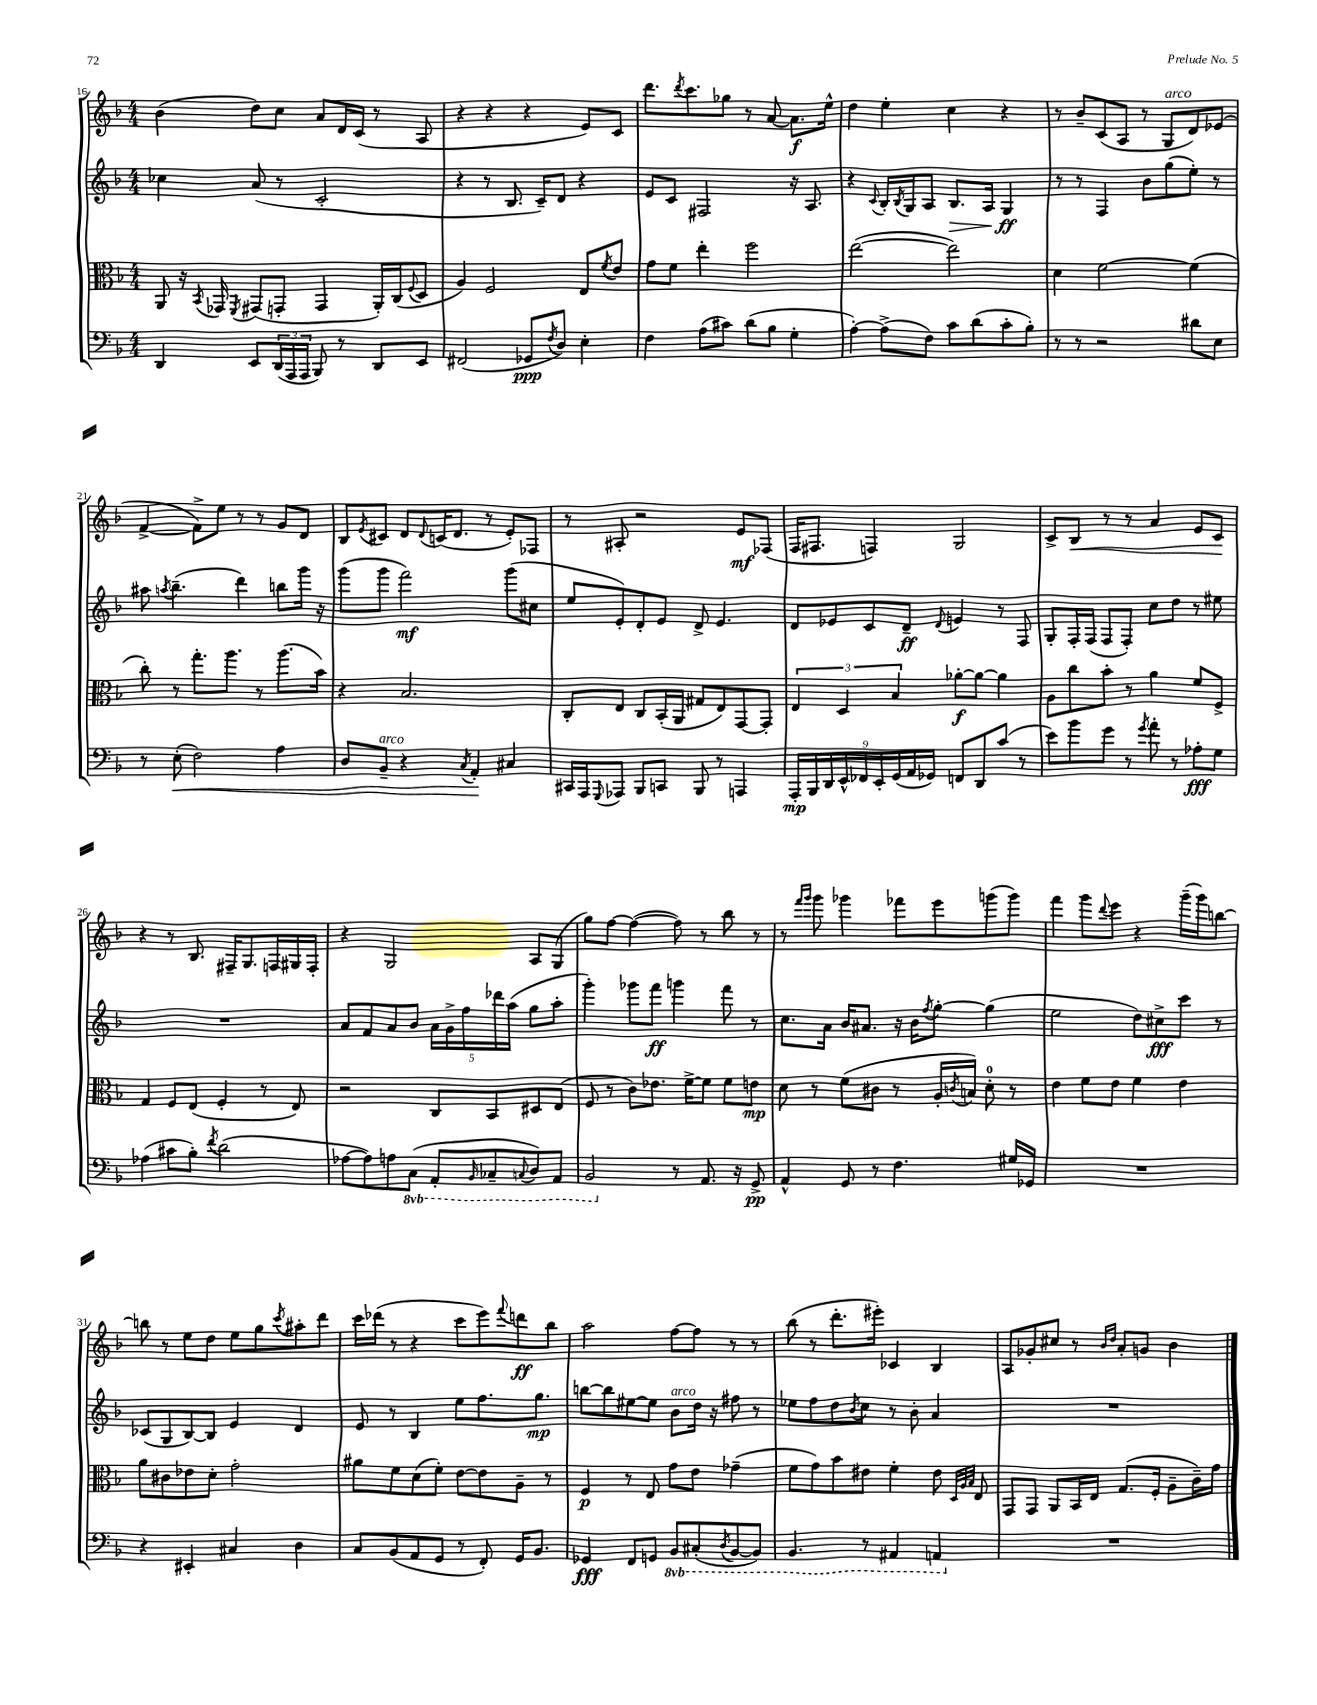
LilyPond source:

<<
\new StaffGroup <<
\new Staff = "s0" {
    \clef treble \key f \major \numericTimeSignature \time 4/4
    bes'4( d''8) c''8 a'8 d'16 c'16( r8 a8 |
    r4 r4 r4 e'8) c'8 |
    d'''8. \acciaccatura { d'''8 } c'''8. ges''8 r8 a'8~ a'8.\f e''16-^ |
    d''4 e''4-. c''4 r4 |
    r8 bes'8-- c'8( a8 r8 g8^\markup { \italic "arco" } d'8) ees'8( |
    f'4~-> f'8->) e''8 r8 r8 g'8 d'8 |
    bes8 \acciaccatura { e'8 } cis'8 d'8 \appoggiatura { d'8 } c'16( d'8. r8 e'8-.) fes8 |
    r8 ais8-. r2 e'8\mf fes8( |
    f16 fis8. f4) g2 |
    c'8-> bes8\< r8 r8 a'4 e'8 c'8\! |
    r4 r8 bes8. fis16-- g8. f16 gis16 f16-. |
    r4 g2 a8 g8( |
    g''8) f''8~ f''4~( f''8) r8 bes''8 r8 |
    r8 \grace { f'''16 g'''16 } g'''8 ges'''4 fes'''8 e'''8 g'''8( g'''8) |
    f'''4 g'''8 \appoggiatura { d'''8 } e'''8 r4 g'''16--( g'''16) b''8~ |
    b''8 r8 e''8 d''8 e''8 g''8 \acciaccatura { c'''8 } ais''8-. d'''8 |
    c'''16 des'''16( r8 r4 c'''8 e'''8) \appoggiatura { f'''8 } d'''8\ff bes''8 |
    a''2 f''8~ f''8 r8 r8 |
    bes''8( r8 d'''8.-. eis'''16-.) ces'4 bes4 |
    a8 ges'8-. cis''8 r8 \grace { bes'16 d''16 } a'8-. g'8 bes'4 \bar "|." |
}
\new Staff = "s1" {
    \clef treble \key f \major \numericTimeSignature \time 4/4
    ces''4 a'8( r8 c'2-. |
    r4 r8 bes8. c'16--) d'8 r4 |
    e'8 c'8 fis2 r16 a8. |
    r4 \appoggiatura { c'8 } bes16-. \acciaccatura { bes8 } g16 a8 bes8.\> a16 g4\ff\! |
    r8 r8 f4 bes'8 g''8( e''8-.) r8 |
    ais''8 \acciaccatura { a''8 } bes''4.--( d'''4) b''8 g'''16 r16 |
    g'''8( g'''8 f'''2\mf) g'''8( cis''8 |
    e''8 e'8-.) d'8-. e'8 d'8-> e'4. |
    d'8 ees'8 c'8 d'8--\ff \appoggiatura { d'8 } e'4 r8 f8 |
    g8-. f16-. f16( f8 f8-.) c''8 d''8 r8 eis''8 |
    R1 |
    a'8 f'8 a'8 bes'8 \tuplet 5/4 { a'16 g'16-> f''16 des'''16 a''16( } g''8 a''8-. |
    g'''4-.) ges'''8 f'''8\ff g'''4 f'''8 r8 |
    c''8. a'16 bes'16 ais'8. r16 bes'16 \acciaccatura { f''8 } g''8~-. g''4( |
    e''2 d''8) cis''8->\fff c'''8 r8 |
    ces'8( g8 bes8~) bes8 e'4 d'4 |
    e'8 r8 bes4 e''8 f''8. g''8.\mp |
    b''8~ b''8 eis''8~ eis''8 bes'8^\markup { \italic "arco" } d''16 r16 fis''8 r8 |
    ees''8 f''8 d''8 \acciaccatura { bes'8 } c''8 r8 bes'8-. a'4 |
    R1 \bar "|." |
}
\new Staff = "s2" {
    \clef alto \key f \major \numericTimeSignature \time 4/4
    a,8 r16 \acciaccatura { bes,8 } ges,16 \acciaccatura { f,8 } gis,8( g,8-. g,4 a,16-.) c16( \appoggiatura { f8 } d8 |
    a4) f2 e8 \acciaccatura { f'8 } e'8 |
    g'8 f'8 e''4-. f''2 |
    e''2~( e''2) |
    d'4 f'2~ f'4( |
    c''8-.) r8 g''8.-. a''8. r8 a''8.( bes'16) |
    r4 bes2. |
    c8-. e8 c8 bes,16-.( a,16 gis8 e8) g,8~ g,8-. |
    \tuplet 3/2 { e4 d4 bes4 } aes'8~-.\f aes'8~ aes'4 |
    a8 c''8 bes'8-. r8 a'4 f'8 f8-> |
    g4 f8 e8( f4-. r8 e8) |
    r2 c8 bes,8 dis8 e8( |
    f8 r8 c'8) ees'8. f'16~-> f'8 f'8 e'8\mp |
    d'8 r8 f'8( cis'8 r8 a16-. \acciaccatura { c'8 } b16) d'8-0-. r8 |
    e'4 f'8 e'8 f'4 e'4 |
    a'8 cis'8 ees'8 d'8-. g'2-. |
    ais'8 f'8 d'8( f'8-.) e'8~ e'8 a8-- r8 |
    f4\p r8 e8 g'8 e'8 ges'4--( |
    f'8 g'8) bes'8 eis'8 f'4-. eis'8 \grace { d32 a32 bes32 } e8 |
    g,8 g,8 a,8 bes,16 e16 g8.( f16-. a8-- c'16--) g'16 \bar "|." |
}
\new Staff = "s3" {
    \clef bass \key f \major \numericTimeSignature \time 4/4 \set Staff.ottavationMarkups = #ottavation-simple-ordinals
    d,4 e,8 \tuplet 3/2 { d,16( a,,16 a,,16 } bes,,8) r8 d,8 e,8 |
    fis,2( ges,8\ppp \acciaccatura { f8 } d8) e4-. |
    f4 a8( cis'8) d'8( bes8 g4-. |
    a4~-.) a8->( f8) c'8 d'8( c'8-. bes8-.) |
    r8 r8 r2 dis'8 e8 |
    r8 e8-.\<( f2) a4 |
    d8 bes,8--^\markup { \italic "arco" } r4 \acciaccatura { c8 } a,4-.\! cis4 |
    cis,16 a,,16 \appoggiatura { g,,8 } aes,,8 bes,,8 c,8 bes,,8 r8 a,,4 |
    \tuplet 9/8 { a,,16-.\mp bes,,16 d,16 e,16-^ fes,16 e,16-. g,16( a,16 ges,16) } f,8 d,8 c'8( r8 |
    e'8) bes'8 g'8 r8 \acciaccatura { g'8 } a'8-. r8 aes8-.\fff g8 |
    aes4( cis'8 bes8-.) \acciaccatura { f'8 } d'2( |
    aes8~ aes8) a8 \ottava #-1 c,8( a,,8-. \grace { bes,,16 } ces,8-- \appoggiatura { c,8 } d,8) a,,8 |
    bes,,2 \ottava #0 r8 a,8. r16 g,8->\pp |
    a,4-^ g,8 r8 f4. gis16 ges,16 |
    R1 |
    r4 eis,4-. cis4 d4 |
    c8 bes,8( a,8 g,8 r8 f,8-.) g,16 bes,8. |
    ges,4\fff f,8 g,8 \ottava #-1 bes,,8 cis,8-.( \acciaccatura { d,8 } bes,,8~ bes,,8) |
    bes,,4. r8 ais,,4 a,,4 \ottava #0 |
    R1 \bar "|." |
}
>>
>>
\layout { \context { \Score currentBarNumber = #16 } }
